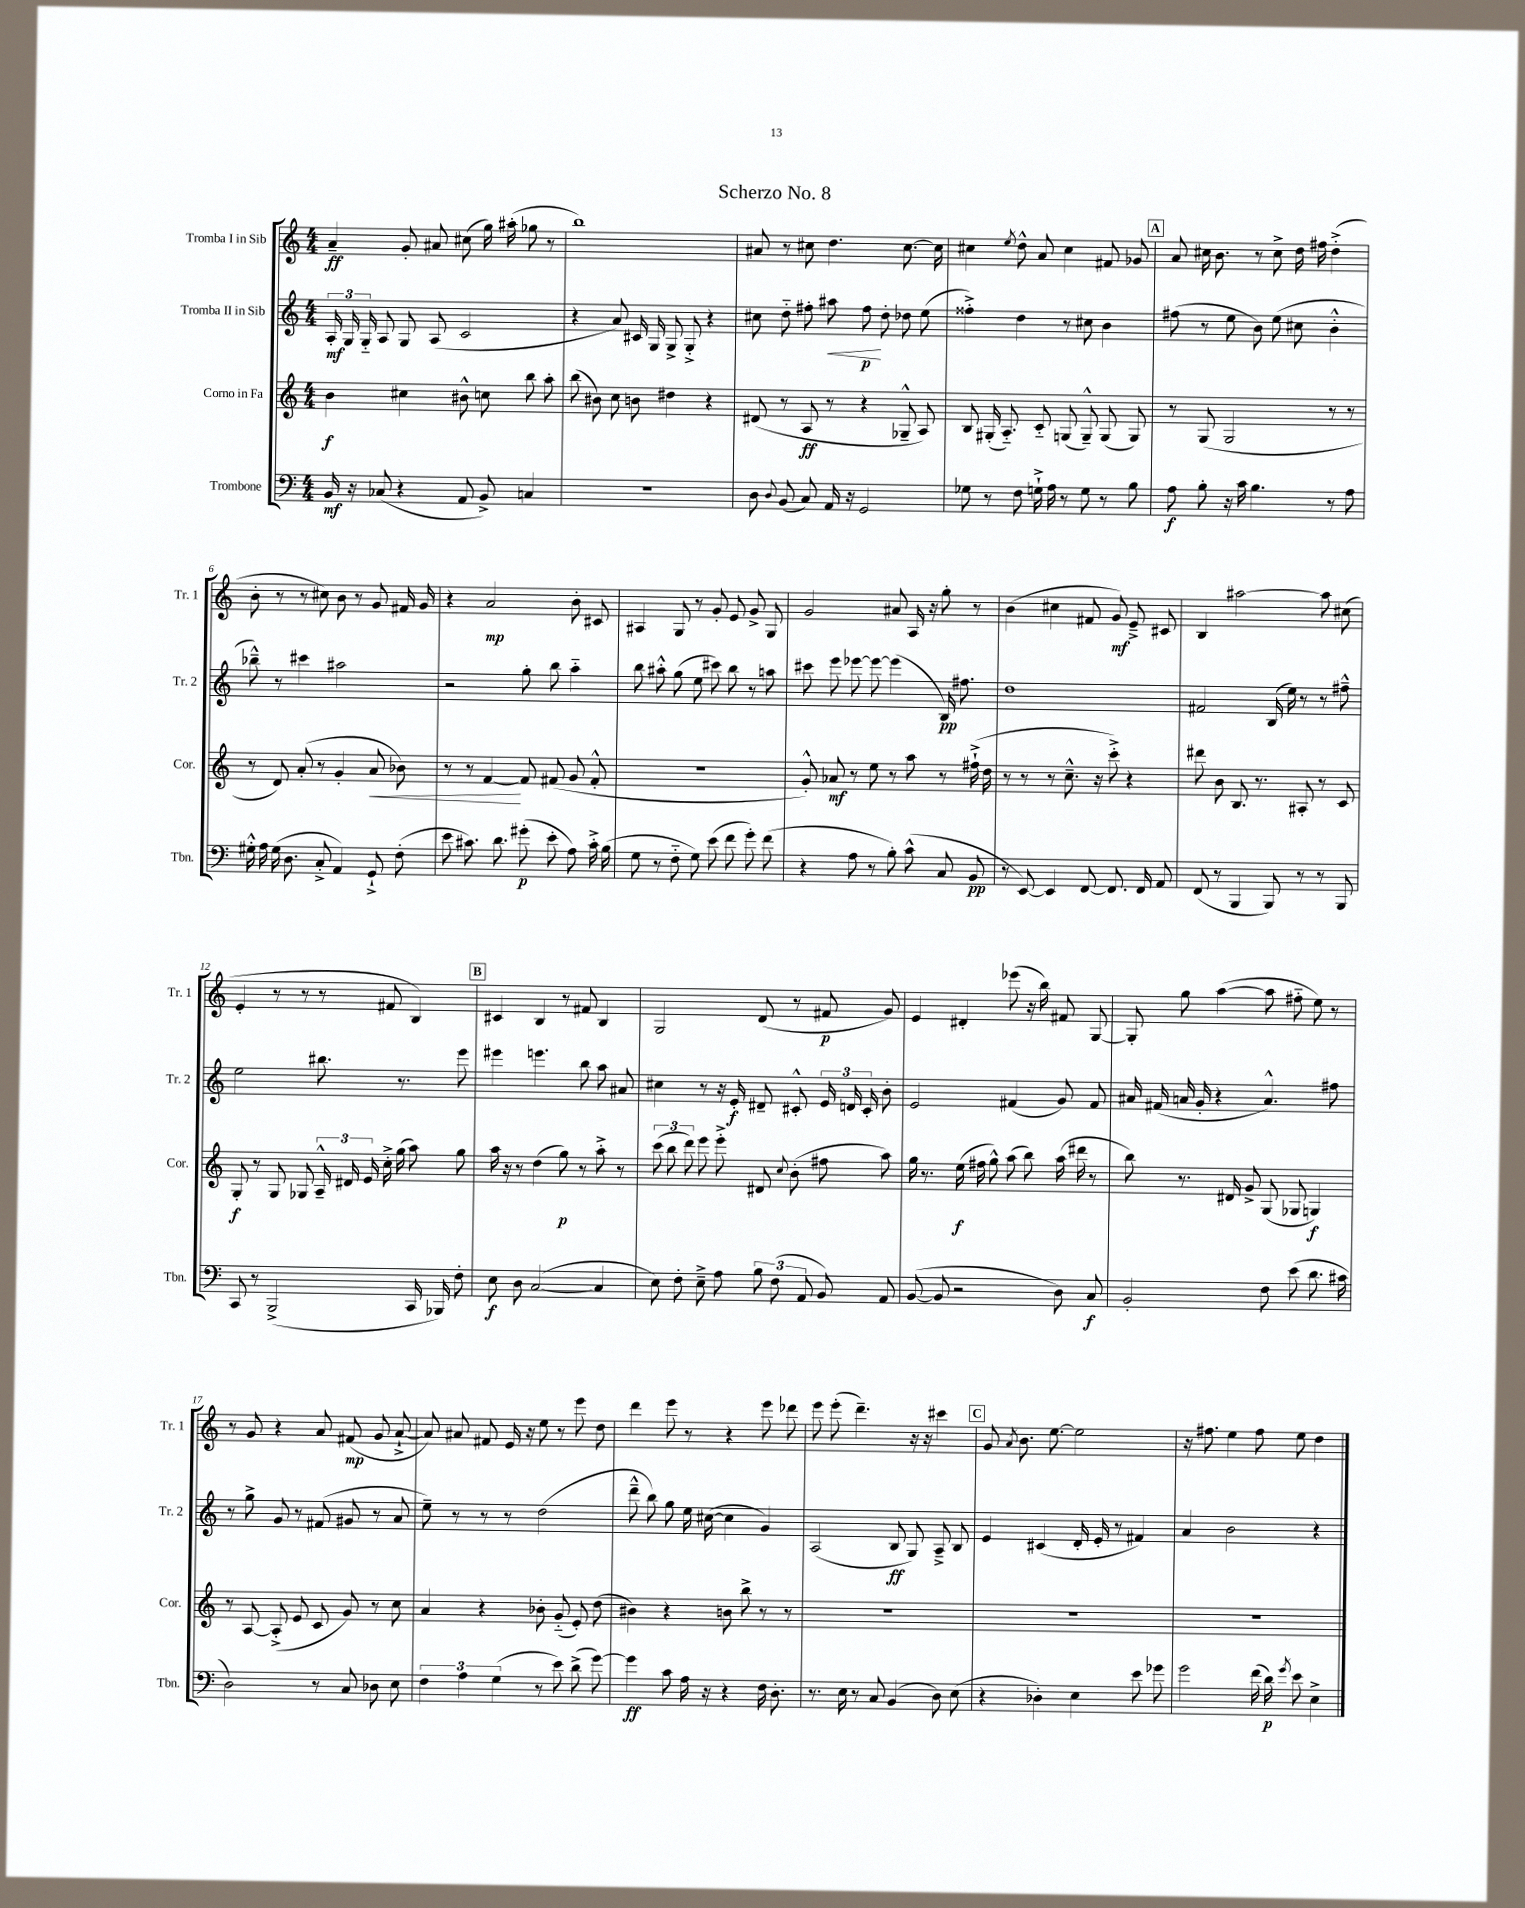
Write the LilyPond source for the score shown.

\header { title = "Scherzo No. 8" }
<<
\new StaffGroup <<
\new Staff = "s0" \with { instrumentName = "Tromba I in Sib" shortInstrumentName = "Tr. 1" } {
    \clef treble \key c \major \numericTimeSignature \time 4/4
    \autoBeamOff a'4--\ff g'8-. ais'8 cis''8( g''16) ais''16-.( ges''8 r8 |
    b''1) |
    ais'8 r8 cis''8 d''4. cis''8.~ cis''16 |
    cis''4 \acciaccatura { e''8 } d''8-^ a'8 cis''4 fis'8 ges'8 |
    \mark \markup { \box "A" } a'8 cis''16 b'8. r8 cis''8-> d''16 fis''16 d''4-.->( |
    b'8-. r8 r8 cis''8) b'8 r8 g'8 fis'16 g'16 |
    r4 a'2\mp b'8-. cis'8 |
    ais4 g8 r8 g'8-. e'8 g'8-> g8 |
    g'2 ais'8 a16 r16 g''8-. r8 |
    b'4( cis''4 fis'8 g'8\mf) e'8---> cis'8 |
    b4 ais''2~ ais''8 cis''8( |
    e'4-. r8 r8 r8 fis'8 b4) |
    \mark \markup { \box "B" } cis'4 b4 r8 fis'8 b4 |
    g2 d'8( r8 fis'8\p g'8) |
    e'4 dis'4-. ees'''8( r16 b''16) fis'8 g8~ |
    g8-. g''8 a''4~( a''8 fis''8-_ e''8) r8 |
    r8 g'8 r4 a'8 fis'8\mp( g'8 a'8~-!-> |
    a'8) ais'8 fis'8 e'16 r16 e''8 r8 e'''8 d''8 |
    d'''4 e'''8 r8 r4 e'''8 des'''8 |
    e'''8 e'''8-.( d'''4.--) r16 r16 cis'''4 |
    \mark \markup { \box "C" } g'8 \acciaccatura { a'8 } b'8. e''8.~ e''2 |
    r16 fis''8. e''4 fis''8 e''8 d''4 \bar "|." |
}
\new Staff = "s1" \with { instrumentName = "Tromba II in Sib" shortInstrumentName = "Tr. 2" } {
    \clef treble \key c \major \numericTimeSignature \time 4/4
    \autoBeamOff \tuplet 3/2 { a16-.\mf g16 g16-_ } a8 g8 a8( c'2 |
    r4 a'8) cis'16 g16 g8-> g8-.-> r4 |
    cis''8 d''8-_ fis''8-. ais''8\< fis''8\p\! d''8-. des''8 e''8( |
    fisis''4-.->) d''4 r8 cis''8 b'4 |
    \mark \markup { \box "A" } fis''8( r8 e''8 b'8) e''8( cis''8 b'4-.-^ |
    bes''8---^) r8 cis'''4 ais''2 |
    r2 g''8-. b''8 a''4-_ |
    b''8 ais''8-.-^ g''8( e''8 cis'''8) b''8 r8 a''8 |
    cis'''8 e'''8 ees'''8~ ees'''8~ ees'''4( b16\pp) fis''8. |
    d''1 |
    fis'2 b16( e''16) r8 r8 fis''8---^ |
    e''2 bis''8. r8. e'''8 |
    \mark \markup { \box "B" } eis'''4 e'''4. b''8 a''8 ais'8 |
    cis''4 r8 r16 e'16-.\f dis'8-- cis'8-.-^ \tuplet 3/2 { e'16 d'16 cis'16-. } b'8-. |
    e'2 fis'4( g'8) fis'8 |
    ais'16 fis'16( a'16 g'16-. r4 a'4.-^) fis''8 |
    r8 g''8-> g'8 r8 fis'8( gis'8 r8 a'8 |
    e''8--) r8 r8 r8 d''2( |
    d'''8---^ b''8) g''8 e''16 cis''16~( cis''4 g'4) |
    a2( b8\ff g8) a8---> b8 |
    \mark \markup { \box "C" } e'4 cis'4( d'16-. e'16-. r8 fis'4) |
    a'4 b'2 r4 \bar "|." |
}
\new Staff = "s2" \with { instrumentName = "Corno in Fa" shortInstrumentName = "Cor." } {
    \clef treble \key c \major \numericTimeSignature \time 4/4
    \autoBeamOff b'4\f cis''4 bis'8-^ c''8 b''8 a''8-. |
    b''8( bis'8) c''8 b'8 dis''4 r4 |
    dis'8( r8 a8\ff r8 r4 ges8---^ a8) |
    b8 gis16-.( a8.-_) c'8-_ g8( g8---^) g8( g8) |
    \mark \markup { \box "A" } r8 g8( g2 r8 r8 |
    r8 d'8) a'8-.( r8 g'4-. a'8\< bes'8) |
    r8 r8 f'4~\! f'8 fis'8( g'8 fis'8-.-^ |
    R1 |
    g'8-.-^) aes'8\mf r8 e''8 r8 a''8 r8 fis''16-!->( d''16 |
    r8 r8 r8 c''8.---^ r16 c'''8-.->) r4 |
    dis'''8 b'8 b8. r8. ais8-. r8 c'8 |
    g8-.\f r8 g8 ges8 \tuplet 3/2 { a16---^ dis'16 e'16 } c''16-.-> g''16( a''8) g''8 |
    \mark \markup { \box "B" } a''16 r16 r8 d''4( g''8\p) r8 a''8-.-> r8 |
    \tuplet 3/2 { c'''8( b''8 d'''8) } e'''8 e'''8-.-> dis'8 \appoggiatura { c''8 } b'8-.( fis''8 a''8) |
    g''16 r8. e''16\f( fis''16 g''8-^) a''8( b''8) a''16( dis'''16 r8 |
    b''8) r8. dis'16 g'8-> g8( ges8 g4\f) |
    r8 a8~ a8-.->( e'8 c'8 g'8) r8 c''8 |
    a'4 r4 bes'8-. g'8-_( e'8-.) d''8( |
    bis'4) r4 b'8 b''8-> r8 r8 |
    R1 |
    \mark \markup { \box "C" } R1 |
    R1 \bar "|." |
}
\new Staff = "s3" \with { instrumentName = "Trombone" shortInstrumentName = "Tbn." } {
    \clef bass \key c \major \numericTimeSignature \time 4/4
    \autoBeamOff b,16\mf r16 ces8( r4 a,8 b,8->) c4 |
    R1 |
    d8 \appoggiatura { d8 } b,8( c8) a,16 r16 g,2 |
    ges8 r8 f8 g16-!-> a16 r8 g8 r8 b8 |
    \mark \markup { \box "A" } a8\f b8-. r16 c'16 b4. r8 a8 |
    gis16-.-^ a16 gis16( d8. c8-.-> a,4) g,8-!-> f8-.( |
    e'8 cis'8.) d'8. gis'8-.\p( e'8-. a8) cis'16-.-> b16( |
    g8 r8 f8-_ g8) e'8( f'8 g'8-.) f'8( |
    r4 a8 r8 b8-.) c'8-^( c8 b,8\pp |
    r8 e,8~) e,4 f,8~ f,8. f,16 a,8 |
    f,8( r8 b,,4 b,,8) r8 r8 b,,8 |
    c,8 r8 b,,2->( c,16 bes,,16) f8-. |
    \mark \markup { \box "B" } e8\f d8 c2~( c4 |
    e8) f8-. e8---> a8 \tuplet 3/2 { b8 f8( a,8 } b,8) a,8 |
    b,8~( b,8 r2 d8) c8\f |
    b,2-. f8 e'8( d'8. cis'16 |
    d2) r8 c8 des8 e8 |
    \tuplet 3/2 { f4 a4 g4( } r8 e'8) d'8->( g'8~) |
    g'4\ff c'8 a16 r16 r4 f16 d8.-. |
    r8. e16 r8 c8 b,4( d8) e8( |
    \mark \markup { \box "C" } r4 des4-.) e4 e'8 ges'8 |
    g'2 f'16( d'16\p) \acciaccatura { g'8 } e'8 e4-> \bar "|." |
}
>>
>>
